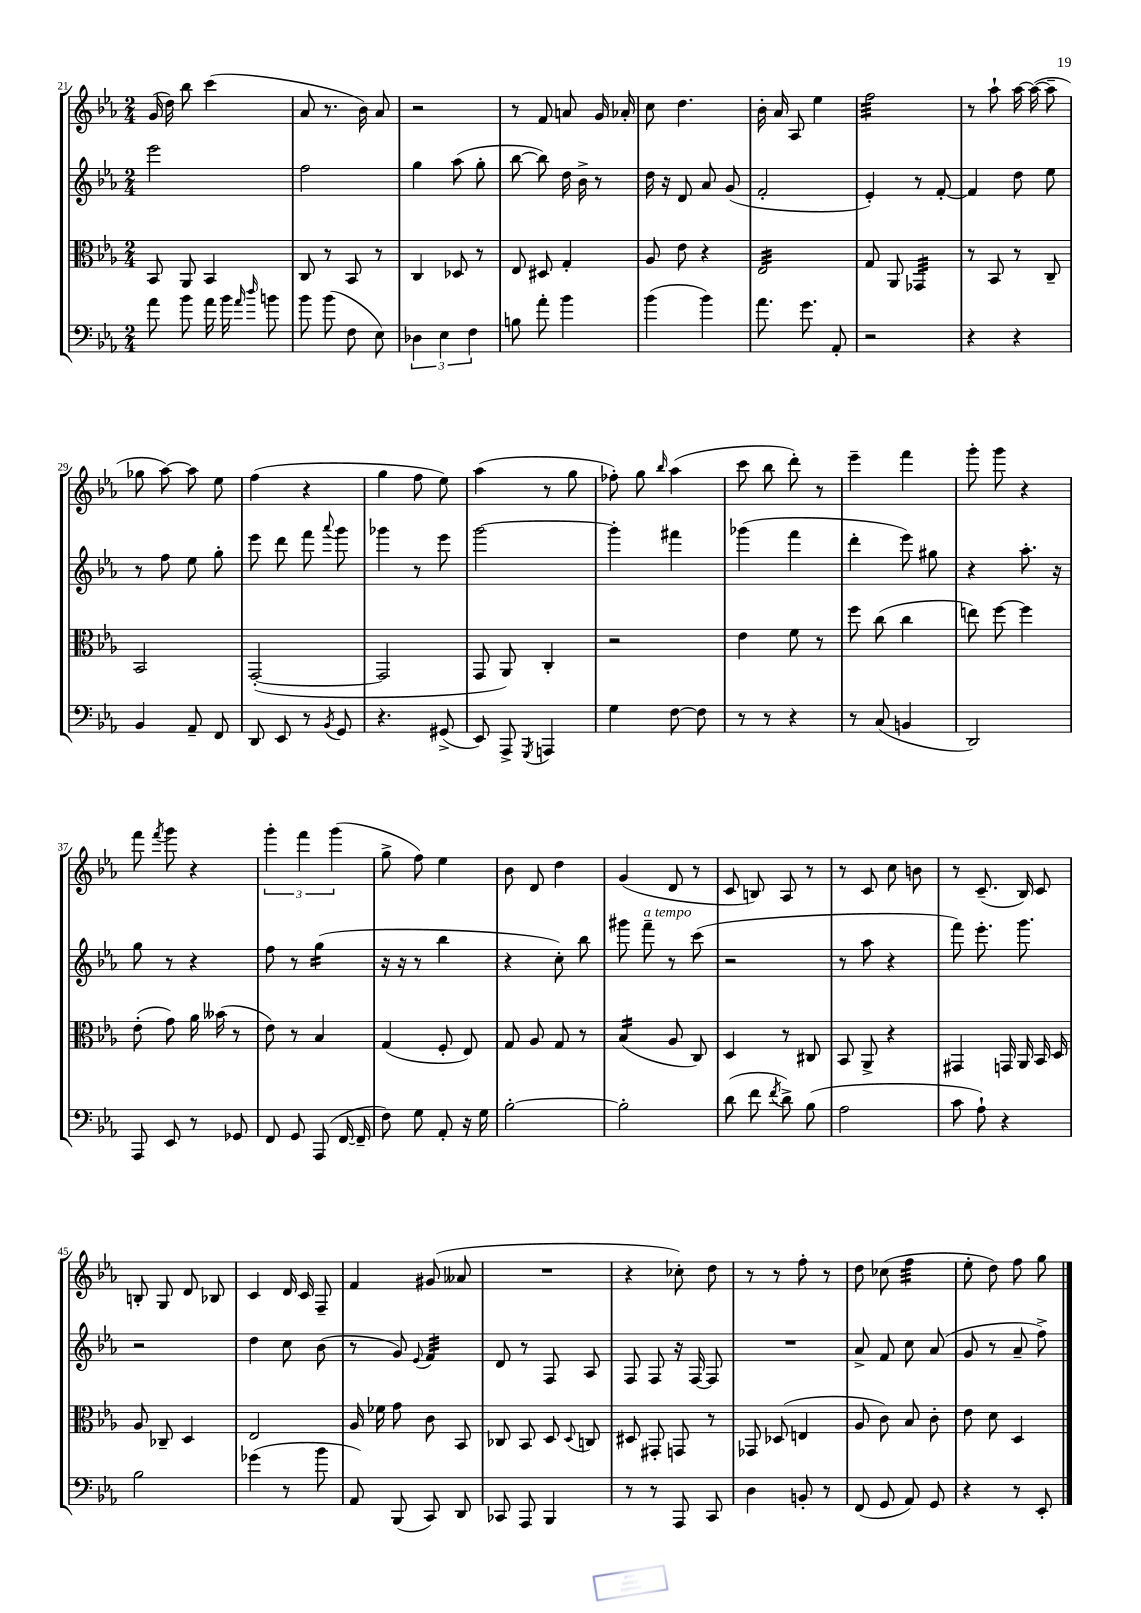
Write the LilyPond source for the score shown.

<<
\new StaffGroup <<
\new Staff = "s0" {
    \clef treble \key ees \major \numericTimeSignature \time 2/4
    \autoBeamOff g'16( d''16) bes''8 c'''4( |
    aes'8 r8. bes'16) aes'8 |
    r2 |
    r8 f'8 a'8 g'16 aes'16-. |
    c''8 d''4. |
    bes'16-. aes'16 aes8 ees''4 |
    f''2:32 |
    r8 aes''8-! aes''16~ aes''16~( aes''8-- |
    ges''8 aes''8~) aes''8 ees''8 |
    f''4( r4 |
    g''4 f''8 ees''8) |
    aes''4( r8 g''8 |
    fes''8-.) g''8 \grace { bes''16 } aes''4( |
    c'''8 bes''8 d'''8-.) r8 |
    ees'''4-- f'''4 |
    g'''8-. g'''8 r4 |
    f'''8 \acciaccatura { f'''8 } g'''8 r4 |
    \tuplet 3/2 { g'''4-. f'''4 g'''4( } |
    g''8-> f''8) ees''4 |
    bes'8 d'8 d''4 |
    g'4( d'8 r8 |
    c'8 b8) aes8 r8 |
    r8 c'8 c''8 b'8 |
    r8 c'8.--( bes16) c'8 |
    b8-. g8 d'8 bes8 |
    c'4 d'16 c'16 f8-- |
    f'4 gis'8( aeses'8 |
    R2 |
    r4 ces''8-.) d''8 |
    r8 r8 f''8-. r8 |
    d''8 ces''8( f''4:32 |
    ees''8-. d''8) f''8 g''8 \bar "|." |
}
\new Staff = "s1" {
    \clef treble \key ees \major \numericTimeSignature \time 2/4
    \autoBeamOff ees'''2 |
    f''2 |
    g''4 aes''8( g''8-. |
    bes''8~ bes''8) d''16 bes'16-> r8 |
    d''16 r16 d'8 aes'8 g'8( |
    f'2-. |
    ees'4-.) r8 f'8~-. |
    f'4 d''8 ees''8 |
    r8 f''8 ees''8 g''8-. |
    ees'''8 d'''8 f'''8 \appoggiatura { aes'''8 } g'''8 |
    ges'''4 r8 ees'''8 |
    g'''2~ |
    g'''4-. fis'''4 |
    ges'''4( f'''4 |
    d'''4-. ees'''8) gis''8 |
    r4 aes''8.-. r16 |
    g''8 r8 r4 |
    f''8 r8 g''4:16( |
    r16 r16 r8 bes''4 |
    r4 c''8-.) bes''8 |
    gis'''8 f'''8--^\markup { \italic "a tempo" } r8 c'''8( |
    r2 |
    r8 aes''8 r4 |
    f'''8) ees'''8.-. g'''8. |
    r2 |
    d''4 c''8 bes'8( |
    r8 g'8) \appoggiatura { ees'8 } f'4:32 |
    d'8 r8 f8 aes8 |
    f8 f8 r16 f16~ f8 |
    R2 |
    aes'8-> f'8 c''8 aes'8( |
    g'8 r8 aes'8-- f''8->) \bar "|." |
}
\new Staff = "s2" {
    \clef alto \key ees \major \numericTimeSignature \time 2/4
    \autoBeamOff bes,8 aes,8 bes,4 |
    c8 r8 bes,8 r8 |
    c4 des8 r8 |
    ees8 dis8 g4-. |
    aes8 ees'8 r4 |
    ees2:32 |
    g8 aes,8 ges,4:32 |
    r8 bes,8 r8 c8-- |
    bes,2 |
    g,2~-.( |
    g,2 |
    g,8 aes,8) c4-. |
    r2 |
    ees'4 f'8 r8 |
    f''8 c''8( c''4 |
    e''8) f''8~ f''4 |
    ees'8-.( g'8) aes'16 beses'16( r8 |
    ees'8) r8 bes4 |
    g4( f8-. ees8) |
    g8 aes8 g8 r8 |
    bes4:16( aes8 c8) |
    d4 r8 cis8 |
    bes,8 aes,8-> r4 |
    gis,4 g,16 aes,16 bes,16 d16 |
    aes8 ces8-- d4 |
    ees2 |
    aes16 fes'16 g'8 c'8 bes,8 |
    ces8 bes,8 d8 \appoggiatura { d8 } c8 |
    dis8 gis,8-. g,8 r8 |
    ges,8 des8( e4 |
    aes8 c'8) bes8 c'8-. |
    ees'8 d'8 d4 \bar "|." |
}
\new Staff = "s3" {
    \clef bass \key ees \major \numericTimeSignature \time 2/4
    \autoBeamOff aes'8 bes'8 aes'16 bes'16 \grace { aes'16 d''16 } b'8 |
    bes'8 bes'8( f8 ees8) |
    \tuplet 3/2 { des4 ees4 f4 } |
    b8 aes'8-. bes'4 |
    bes'4( bes'4) |
    aes'8. g'8. aes,8-. |
    r2 |
    r4 r4 |
    bes,4 aes,8-- f,8 |
    d,8 ees,8 r8 \acciaccatura { bes,8 } g,8 |
    r4. gis,8->( |
    ees,8) aes,,8-> \acciaccatura { g,,8 } a,,4 |
    g4 f8~ f8 |
    r8 r8 r4 |
    r8 c8( b,4 |
    d,2) |
    aes,,8 ees,8 r8 ges,8 |
    f,8 g,8 aes,,8( f,16~ f,16-- |
    f8) g8 aes,8-. r16 g16 |
    bes2~-. |
    bes2-. |
    d'8( f'8 \acciaccatura { f'8 } d'8->) bes8( |
    aes2 |
    c'8 aes8-!) r4 |
    bes2 |
    ges'4( r8 bes'8 |
    aes,8) bes,,8( c,8) d,8 |
    ces,8 aes,,8 bes,,4 |
    r8 r8 aes,,8 c,8 |
    d4 b,8-. r8 |
    f,8( g,8 aes,8) g,8 |
    r4 r8 ees,8-. \bar "|." |
}
>>
>>
\layout { \context { \Score currentBarNumber = #21 } }
